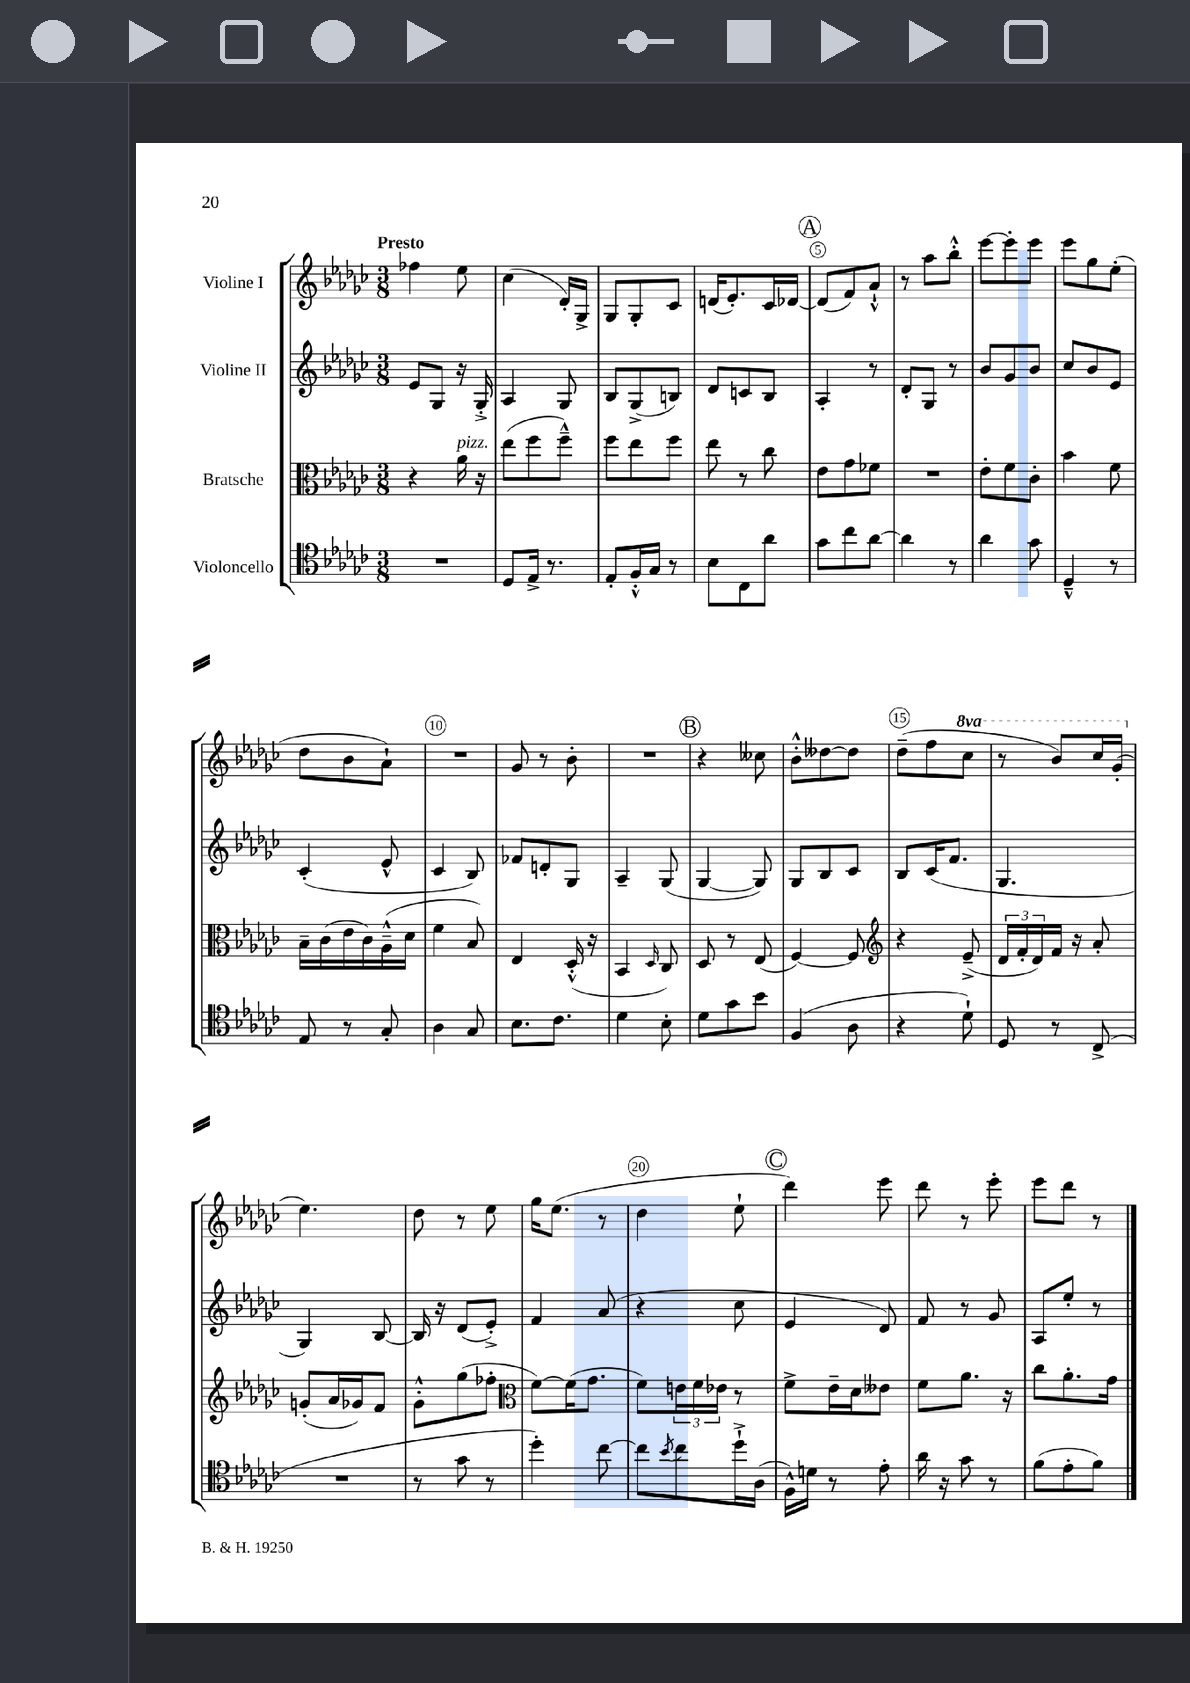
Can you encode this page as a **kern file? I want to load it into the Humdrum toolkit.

**kern	**kern	**kern	**kern
*staff4	*staff3	*staff2	*staff1
*clefC4	*clefC3	*clefG2	*clefG2
*k[b-e-a-d-g-c-]	*k[b-e-a-d-g-c-]	*k[b-e-a-d-g-c-]	*k[b-e-a-d-g-c-]
*M3/8	*M3/8	*M3/8	*M3/8
4.r	4r	8e-	4ff-
.	.	8G-	.
.	16a-	16r	8ee-
.	16r	16G-'^	.
=	=	=	=
8D-	(8ee-	4A-	(4cc-
16E-^	8ff	.	.
8.r	.	.	.
.	8ff~^^)	8G-	16d-')
.	.	.	16G-^
=	=	=	=
8E-'	8ff	8B-	8G-
16F'^^	8ee-	(8G-^	8G-'
16G-	.	.	.
8r	8ff	8B)	8c-
=	=	=	=
8B-	8ee-	8d-	(16d
.	.	.	8.e-')
8C-	8r	8c	.
8a-	8cc-	8B-	16c-
.	.	.	[16d-
=	=	=	=
8g-	8e-	4A-'	(8d-]
8cc-	8g-	.	8f)
[8a-	8f-	8r	8a-`^^
=	=	=	=
4a-]	4.r	8d-'	8r
.	.	8G-	8aa-
8r	.	8r	8bb-'^^
=	=	=	=
4a-	8e-'	8b-	[8eee-
.	8f	8g-	8eee-']
8g-	8c-'	8b-	8eee-
=	=	=	=
4D-~^^	4b-	8cc-	8eee-
.	.	8b-	8gg-
8r	8f	8e-	(8ee-'
=	=	=	=
8E-	16B-~	(4c-'	8dd-
.	(16c-	.	.
8r	16e-	.	8b-
.	16c-)	.	.
8G-'	(16A-~^^	8e-^^	8a-`)
.	16d-	.	.
=	=	=	=
4A-	4f	4c-	4.r
8G-	8B-)	8B-)	.
=	=	=	=
8.B-	4E-	8f-	8g-
.	.	8d'	8r
8.c-	.	.	.
.	(16D-'^^	8G-	8b-'
.	16r	.	.
=	=	=	=
4d-	4BB-	4A-~	4.r
.	16qqD-	.	.
8B-'	8C-)	(8G-	.
=	=	=	=
8d-	8D-	[4G-	4r
8g-	8r	.	.
8b-	(8E-	8G-])	8cc--
=	=	=	=
(4F	[4F)	8G-	8b-'^^
.	.	8B-	[8dd--
8A-	8F]	8c-	8dd--]
=	=	=	=
*	*clefG2	*	*
4r	4r	8B-	(8dd-~
.	.	(16c-	8ff
.	.	8.f	.
8d-`)	(8e-~^	.	8ccc-
=	=	=	=
8D-	24d-	4.G-	8r
.	24f'	.	.
.	24d-)	.	.
8r	16f	.	8bb-)
.	16r	.	.
(8C-^	8a-'	.	16ccc-
.	.	.	(16gg-'
=	=	=	=
4.r	(8g'	4G-)	4.ee-)
.	16a-	.	.
.	16g-)	.	.
.	8f	[8B-	.
=	=	=	=
8r	8g-'^^	16B-]	8dd-
.	.	16r	.
8g-	(8gg-	(8d-	8r
8r	8ff-'	8e-'^)	8ee-
=	=	=	=
*	*clefC3	*	*
4dd-')	[8f)	4f	16gg-
.	.	.	(8.ee-
.	(16f]	.	.
.	8.g-	.	.
[8cc-	.	(8a-	8r
=	=	=	=
8cc-]	8f)	4r	4dd-
8qb-	.	.	.
8cc-	24e	.	.
.	24f	.	.
.	24e-	.	.
16dd-`^	8r	8cc-	8ee-`
(16A-	.	.	.
=	=	=	=
16F^^)	8f^	4e-	4ddd-)
16d	.	.	.
8r	16e-~	.	.
.	16d-	.	.
8e-'	8e--	8d-)	8eee-
=	=	=	=
16a-	8f	8f	8ddd-
16r	.	.	.
8g-	8.a-	8r	8r
8r	.	8g-	8eee-'
.	16r	.	.
=	=	=	=
(8f	8cc-	8A-	8eee-
8e-'	8.a-'	8ee-'	8ddd-
8f)	.	8r	8r
.	16g-	.	.
==	==	==	==
*-	*-	*-	*-
